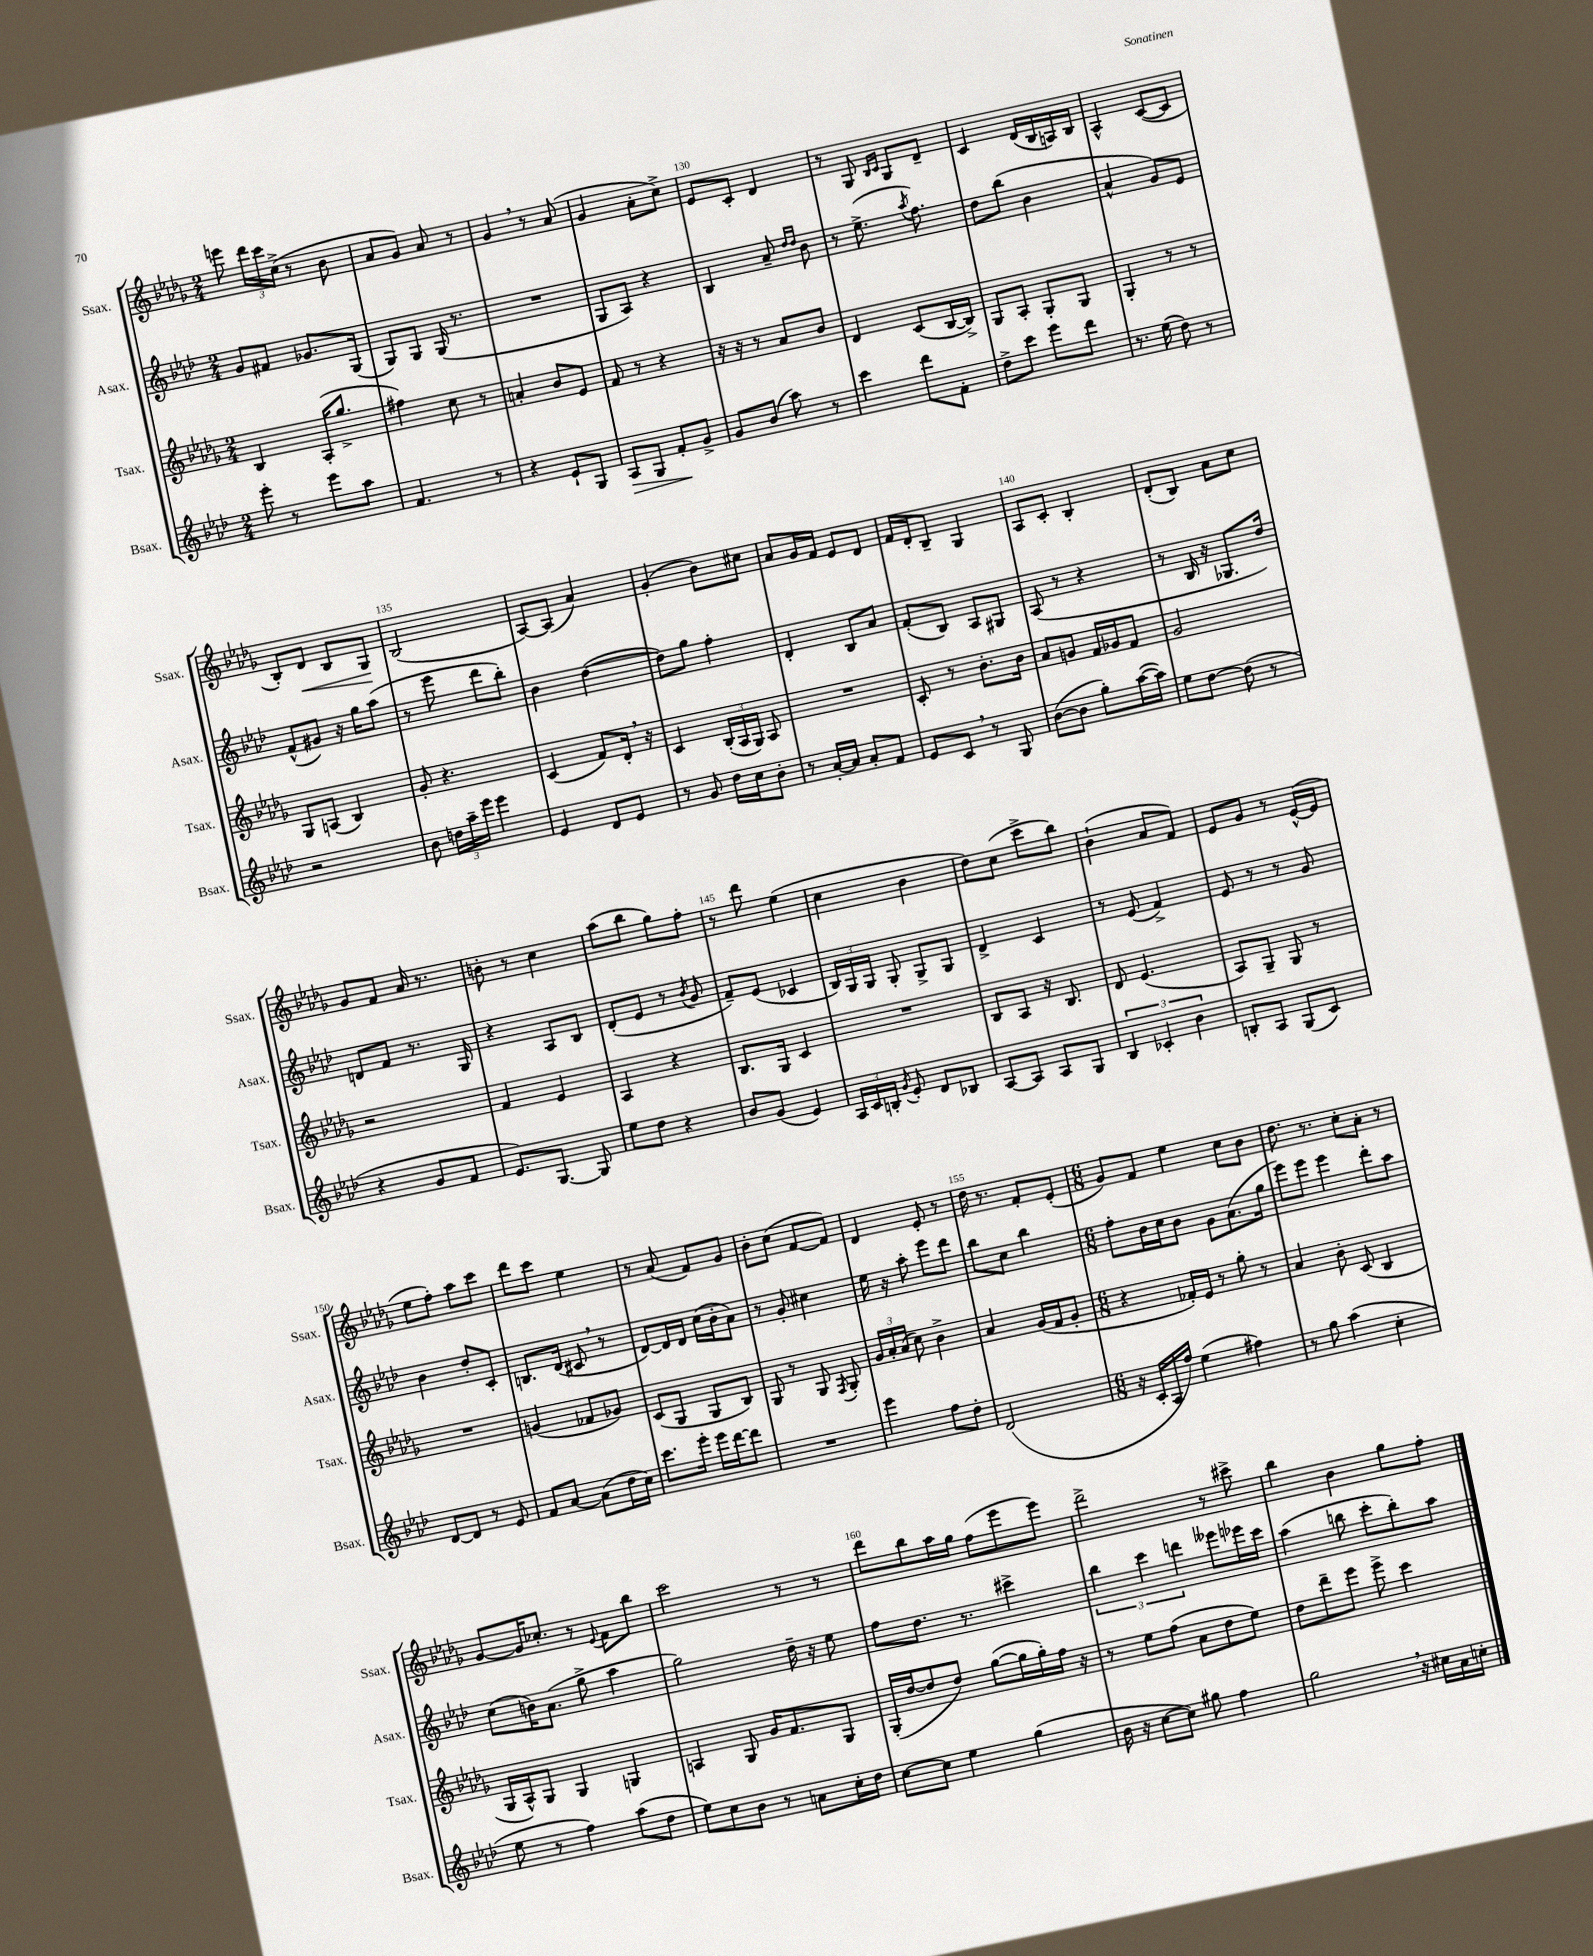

**kern	**kern	**kern	**kern
*staff4	*staff3	*staff2	*staff1
*clefG2	*clefG2	*clefG2	*clefG2
*k[b-e-a-d-]	*k[b-e-a-d-g-]	*k[b-e-a-d-]	*k[b-e-a-d-g-]
*M2/4	*M2/4	*M2/4	*M2/4
8eee-'	4B-	8g	8eee
8r	.	8f#	24ddd-
.	.	.	24ccc
.	.	.	(24cc^
8eee-	(16A-'	8.g-	8r
.	8.gg-^	.	.
8aa-	.	.	8b-
.	.	(16G	.
=	=	=	=
4.f	4ff#)	8G)	8a-
.	.	8G	8g-)
.	8cc	(16G	8a-
.	.	8.r	.
8r	8r	.	8r
=	=	=	=
4r	4a'	2r	4g-
8e-`	8b-	.	8r
8G	8e-	.	(8a-
=	=	=	=
8A-	8f	8G	4g-
8G	8r	8A-)	.
8f'	4r	4r	8a-'
8g^	.	.	8cc^)
=	=	=	=
8g	16r	4B-	8e-
.	16r	.	.
(8b-	8r	.	8c'
8aa-)	8a-	8a-~	4d-
.	.	16qqdd-	.
.	.	16qqdd-	.
8r	8b-	8b-	.
=	=	=	=
4ccc	4d-	8r	8r
.	.	(8.ee-^	8G-
.	.	.	16qqB-
.	.	.	16qqc
8ddd-	(8c	.	8G-
.	.	8qaa-	.
.	.	8.ff)	.
8f'	[16B-	.	8d-~
.	16B-^])	.	.
=	=	=	=
8dd-^	8G-	8dd-	4c
8ccc	8A-'	(8bb-	.
8eee-	8G-'	4b-	(16d-
.	.	.	16B-
8ddd-	8G-	.	16A)
.	.	.	16B-
=	=	=	=
8.r	4G-'	4a-^^	4A-^^
(16ee-	.	.	.
8dd-)	8r	8g)	([8c
8r	8r	8e-	8c]
=	=	=	=
2r	8G-	(8f^^	8B-')
.	(8A	8g#)	8d-
.	4B-)	16r	8B-
.	.	16gg	.
.	.	(8aa-	8G-
=	=	=	=
8b-	8g-'	8r	(2B-
24dd	4.r	8eee-	.
24aa-~	.	.	.
24eee-	.	.	.
4eee-	.	8ddd-	.
.	.	8bb-')	.
=	=	=	=
4e-	(4c	4b-	[8A-)
.	.	.	(8A-]
8d-	8f)	([4dd-	4a-)
8e-	16d-'	.	.
.	16r	.	.
=	=	=	=
8r	4c	8dd-])	(4g-'
8g	.	8gg	.
16dd-	(24B-'	4ff'	8b-)
.	24A-	.	.
16cc	.	.	.
.	24G-)	.	.
8b-'	8A-	.	8cc#
=	=	=	=
8r	2r	4d-'	8a-
[16a-'	.	.	16g-
16a-]	.	.	16f
8a-'	.	8B-	8e-
8f	.	8a-	8d-
=	=	=	=
8e-	8c'	(8f'	16f
.	.	.	16d-'
8c	8r	8B-)	8B-~
8r	8.b-'	8A-	4G-
8G	.	8G#	.
.	16b-	.	.
=	=	=	=
([8b-	8a-	(8A-	8A-
8b-]	8g	8r	8c'
8gg')	16f	4r	4B-'
.	16g-	.	.
([16aa-	8f	.	.
16aa-])	.	.	.
=	=	=	=
8ee-	2g-	8r	(8d-'
[8dd-	.	16B-	8B-)
.	.	16r	.
(8dd-]	.	8.G-	8a-
8r	.	.	8cc
.	.	16dd-)	.
=	=	=	=
4r	2r	8d	8g-
.	.	8f	8f
8g	.	8.r	16a-
.	.	.	8.r
8f	.	.	.
.	.	16G	.
=	=	=	=
8.e-)	4f	4r	8b'
.	.	.	8r
[8.G	.	.	.
.	4e-	8A-	4cc
8G]	.	8B-	.
=	=	=	=
8ee-	4A-	(8d-'	(8aa-
8dd-	.	8e-	8bb-
4r	4r	8r	8gg-)
.	.	8qb-	.
.	.	8g	8ff'
=	=	=	=
8b-	8.B-	8f~)	8r
(8g	.	(8e-	8ddd-
.	16G-	.	.
4e-)	4c	4c-	(4ee-
=	=	=	=
24A-	2r	24B-)	4cc
24c	.	24G	.
24B'	.	24G	.
8qg	.	.	.
8e-'	.	8G'	.
8d-	.	8G^	4b-
8B-	.	8G	.
=	=	=	=
[8A-	8B-	4d-^	8dd-)
8A-]	8A-	.	(8cc
8A-	16r	4c	8ccc^
.	8.B-	.	.
8G	.	.	8bb-)
=	=	=	=
6B-	8d-	8r	(4b-`
.	(4.e-	(8e-	.
6c-'	.	.	.
.	.	4f^)	8a-
6b-	.	.	.
.	.	.	8f)
=	=	=	=
8B'	8A-)	8e-	8e-
8A-	8G-~	8r	8g-
(8G	8G-	8r	8r
8c)	8r	8g	([16e-^^
.	.	.	16e-]
=	=	=	=
[8d-	2r	4b-	8ee-
8d-]	.	.	8ff')
8r	.	8dd-'	8aa-
8e-	.	8c'	8ccc
=	=	=	=
8f	(4g	8.B	8ddd-
[8a-	.	.	8ccc
.	.	(16d-	.
(8a-]	8f-	8c#	4ee-
16dd-	8g-)	8r	.
16cc)	.	.	.
=	=	=	=
8.ccc	(8c	[8d-)	8r
.	8G-	16d-]	(8a-
16eee-'	.	16d-	.
16eee-	8G-	(16cc	8f)
[16ddd-	.	16b-'	.
8ddd-]	8B-)	8a-)	8g-
=	=	=	=
2r	8G-	8r	8b-'
.	8r	8g'	(8cc
.	8G-	4cc#	[8f
.	8qF	.	.
.	8G-'	.	8f])
=	=	=	=
4eee-	24g-	16ee-	4d-
.	24a-'	.	.
.	.	16r	.
.	(24a-	.	.
.	8cc)	8aa-'	.
8ff	4b-^	8eee-	8e-'
8dd-'	.	8ddd-	8r
=	=	=	=
(2d-	4a-	8bb-	16dd-
.	.	.	8.r
.	.	8cc	.
.	(16g-	4bb-	8f'
.	16f	.	.
.	8g-'	.	(8e-'
=	=	=	=
*M6/8	*M6/8	*M6/8	*M6/8
16r	4r	8ff'	8g-)
16c'	.	.	.
16A-	.	16b-	8f
16ff)	.	16cc	.
(4ee-	16f-')	8b-	4ee-
.	16e-	.	.
.	8r	8g	.
4ff#)	8gg-'	(8.a-	8cc
.	8r	.	8b-
.	.	16gg	.
=	=	=	=
8r	4a-	8eee-)	8.dd-
8gg	.	8eee-	.
.	.	.	8.r
(4aa-	8b-'	4eee-	.
.	(8c	.	8cc'
4cc'	4B-	8ddd-'	8a-'
.	.	8aa-	8r
=	=	=	=
8ee-	16G-	(8cc	[8g-
.	16A-^^)	.	.
8r	8G-	16b)	16g-]
.	.	(8.a-	8.cc-'
4ff)	4G-	.	.
.	.	8gg^	8r
.	.	.	8qqe-
(8aa-	4G	4aa-	8f
8dd-	.	.	8bb-
=	=	=	=
8ee-)	4A	2gg)	2ccc
8cc	.	.	.
8b-	8G-	.	.
8r	16g-	.	.
.	8.f	.	.
8a	.	16dd-~	8r
.	.	16r	.
16cc'	8G-	8ee-	8r
16dd-	.	.	.
=	=	=	=
[8cc	(16G-'	8ff	8ddd-
.	[16dd-	.	.
8cc]	8dd-]	8.dd-	8bb-
4ee-	8dd-)	.	16aa-
.	.	8.r	16gg-
.	([8gg-	.	(8ff
(4gg	16gg-]	4ccc#^	8eee-
.	16gg-')	.	.
.	16ff	.	8eee-)
.	16r	.	.
=	=	=	=
16b-	8r	6bb-	2ddd-^
16r	.	.	.
[8cc	8ee-	.	.
.	.	6ccc	.
8cc])	(8ff	.	.
.	.	6ddd	.
8gg#	8a-	.	.
4ff	8dd-	8eee--	8r
.	8ee-)	16eee-	8ccc#^
.	.	16ccc	.
=	=	=	=
2gg	8dd-	(4aa-	4bb-
.	8ddd-~	.	.
.	8eee-	8bb	4b-
.	8eee-^	8ccc'	.
16r	4ccc	8bb')	8gg-
16cc#	.	.	.
16a-	.	8aa-	8ff'
16cc'	.	.	.
==	==	==	==
*-	*-	*-	*-
